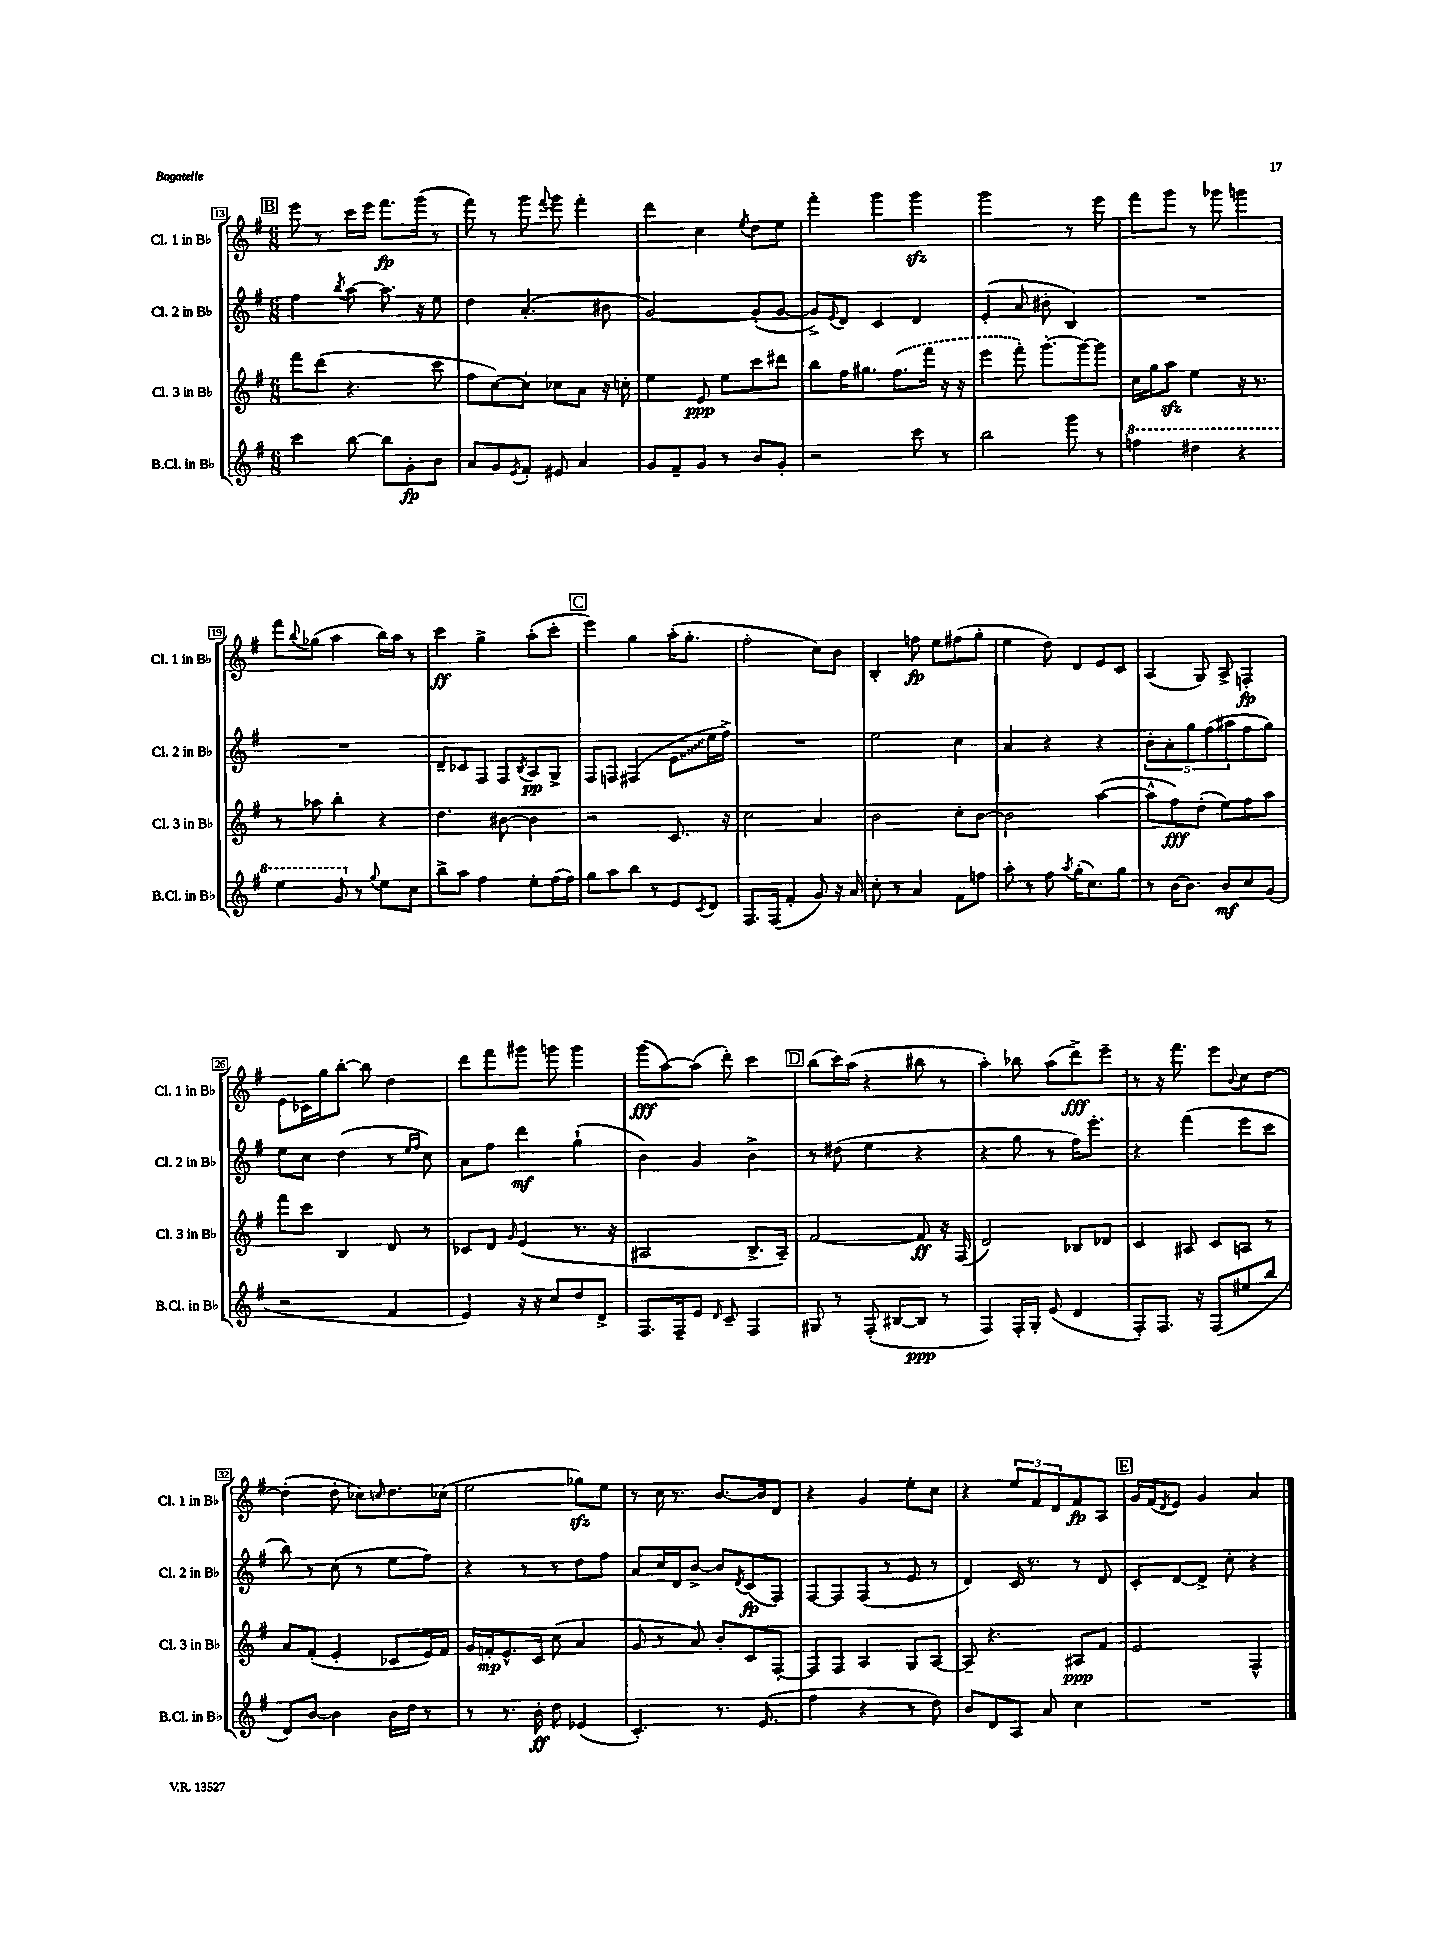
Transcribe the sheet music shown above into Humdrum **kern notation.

**kern	**kern	**kern	**kern
*staff4	*staff3	*staff2	*staff1
*clefG2	*clefG2	*clefG2	*clefG2
*k[f#]	*k[f#]	*k[f#]	*k[f#]
*M6/8	*M6/8	*M6/8	*M6/8
4ccc	8fff#	4ff#	8eee
.	(8ddd	.	8r
.	.	8qbb	.
[8bb	4.r	[8aa	16ccc
.	.	.	16eee
8bb]	.	8.aa]	8.fff#
8g'	.	.	.
.	.	16r	(16ggg
8b	8ccc	8ee	8r
=	=	=	=
8a	8ff#	4dd	8fff#)
8g	[8cc)	.	8r
8qe	.	.	.
8f#'	8cc']	(4.a'	8ggg
.	.	.	8qqfff#
8e#	8cc-	.	8ggg
4a	8a	.	4fff#'
.	16r	8b#	.
.	16cc'	.	.
=	=	=	=
8g	4ee	[2g)	4ddd
8f#~	.	.	.
8g	8e	.	4cc
8r	8ee	.	.
.	.	.	8qee
8b	8ccc	(8g']	8dd
8g'	8ddd#	[8g	8ee
=	=	=	=
2r	8bb	8g^])	4fff#'
.	.	8qqe	.
.	16ff#	8d	.
.	8.gg#	.	.
.	.	4c	4ggg
.	(8.ff#	.	.
8ccc	.	4d	4ggg
.	16fff#	.	.
8r	16r	.	.
.	16r	.	.
=	=	=	=
2bb	4eee	(4e'	2ggg
.	8fff#')	8a	.
.	[8.ggg'	8b#'	.
8ggg	.	4B)	8r
.	16ggg_	.	.
8r	8ggg]	.	8eee
=	=	=	=
4fff	16cc	2.r	8fff#
.	16gg	.	.
.	8aa	.	8ggg
4ddd#	4ee	.	8r
.	.	.	8ggg-
4r	16r	.	4ggg
.	8.r	.	.
=	=	=	=
4eee	8r	2.r	8fff#
.	.	.	8qqbb
.	8aa-	.	(8gg-
8gg	4bb'	.	4aa
8r	.	.	.
8qqgg	.	.	.
8ee	4r	.	16bb)
.	.	.	16aa
8cc	.	.	8r
=	=	=	=
8bb^	4.dd	8d~	4ccc
8aa	.	8c-	.
4ff#	.	8F#	4gg^
.	[8b#	8F#	.
.	.	8qB	.
8ee'	4b#]	8A	(8aa'
(16ff#	.	8G^	8ccc'
16ff#)	.	.	.
=	=	=	=
8gg	2r	8F#	4eee)
8aa	.	8F	.
8bb	.	(4F#	4gg
8r	.	.	.
8e	8.c	8e	(16aa'
.	.	.	8.gg'
8qc	.	.	.
8d	.	16ee	.
.	16r	16ff#^)	.
=	=	=	=
8.F#	2cc	2.r	2ff#'
(16F#	.	.	.
4f#'	.	.	.
8g)	4a	.	8cc)
16r	.	.	8b
16a	.	.	.
=	=	=	=
8cc'	2b	2ee	4B'
8r	.	.	.
4a	.	.	8ff
.	.	.	8ee
8f#	8cc'	4cc	(8ff#
8ff	[8b	.	8gg'
=	=	=	=
8aa'	2b]	4a	4ee
8r	.	.	.
8ff#	.	4r	8dd)
8qaa	.	.	.
(16gg'	.	.	8d
8.cc)	.	.	.
.	([4aa	4r	8e
8gg	.	.	8c
=	=	=	=
8r	8aa^^]	10b'	(4A
.	.	10a'	.
[16b	8ff#)	.	.
8.b]	.	.	.
.	.	10gg	.
.	(8dd'	.	8G)
.	.	(10ff#	.
8b	8ee)	.	8A^
.	.	10aa#	.
8cc	8ff#	8ff#	4F'
(8g	8aa	8gg)	.
=	=	=	=
2r	8fff#	8ee	8e
.	8ccc	8cc	16c-
.	.	.	16gg
.	4B	(4dd	[8bb'
.	.	.	8bb]
4f#	8d	8r	4dd
.	.	16qqee	.
.	.	16qqff#	.
.	8r	8cc)	.
=	=	=	=
4e)	8c-	8a	8ddd
.	8d	8ff#	8fff#
.	16qqg	.	.
16r	(4e	4ddd	8ggg#
16r	.	.	.
8cc	.	.	8ggg
8dd	8.r	(4gg`	4ggg
8d^	.	.	.
.	16r	.	.
=	=	=	=
8.F#	2A#	4b)	(8ggg
.	.	.	[8aa)
16F#~	.	.	.
8e	.	4g	(8aa]
16qqd	.	.	.
8c~	.	.	8ddd')
4F#	8.B^	4b^	4ccc
.	16A#~)	.	.
=	=	=	=
8G#	[2f#	8r	(8bb
8r	.	(8dd#	16ccc)
.	.	.	(16aa
(8F#'	.	4ee	4r
[8B#	.	.	.
8B#]	8f#]	4r	8bb#
8r	16r	.	8r
.	(16F#	.	.
=	=	=	=
4F#)	2d)	4r	4aa')
16F#'	.	8gg	8bb-
16G'	.	.	.
(8e	.	8r	(8aa
4d	8B-	16ff#)	8ddd^)
.	.	8.eee'	.
.	8d-	.	8eee~
=	=	=	=
8F#')	4c	4r	8r
8.F#	.	.	16r
.	.	.	8.fff#
.	8A#	(4fff#	.
16r	.	.	.
(8F#	8c	.	8eee
.	.	.	8qqb
8ee#	8A	8eee	8cc
8bb	8r	8ccc	[8dd
=	=	=	=
8d)	8a	8bb)	(4dd']
[8b	(8f#'	8r	.
4b]	4e'	(8cc	8dd'
.	.	8r	8cc-)
.	.	.	16qqcc
16b	8c-	8ee	8.dd
16dd	.	.	.
8r	16e)	8ff#)	.
.	16f#	.	(16cc-
=	=	=	=
8r	16g	4r	2ee
.	16f'	.	.
8.r	8.e^^	.	.
.	.	8r	.
16b'	16c	.	.
8dd	(8cc	8r	.
(4e-	4a	8dd	8gg-)
.	.	8ff#	8ee
=	=	=	=
4.c')	8g	8a	8r
.	8r	16cc	16cc
.	.	16d	8.r
.	8a)	[8b^	.
8.r	8b'	8b]	[8.b
.	.	8qd	.
.	8c	(8c	.
(8.e	.	.	16b]
.	[8F#'	8F#)	8d
=	=	=	=
4ff#	8F#]	[8F#	4r
.	8F#	8F#]	.
4r	4A	(8F#	4g
.	.	8r	.
8r	8G	8e	8ee'
8dd)	[8A	8r	8cc
=	=	=	=
8b	8A~]	4d)	4r
8d	4.r	.	.
8A	.	16c	12ee
.	.	8.r	.
.	.	.	12f#
8a	.	.	.
.	.	.	12d
4cc	8A#	8r	8f#
.	8f#	8d	8A
=	=	=	=
2.r	2e	8c'	16g
.	.	.	(16f#
.	.	.	8qd
.	.	[8d	8e)
.	.	8d^]	4g
.	.	8cc'	.
.	4F#^^	4r	4a
==	==	==	==
*-	*-	*-	*-
